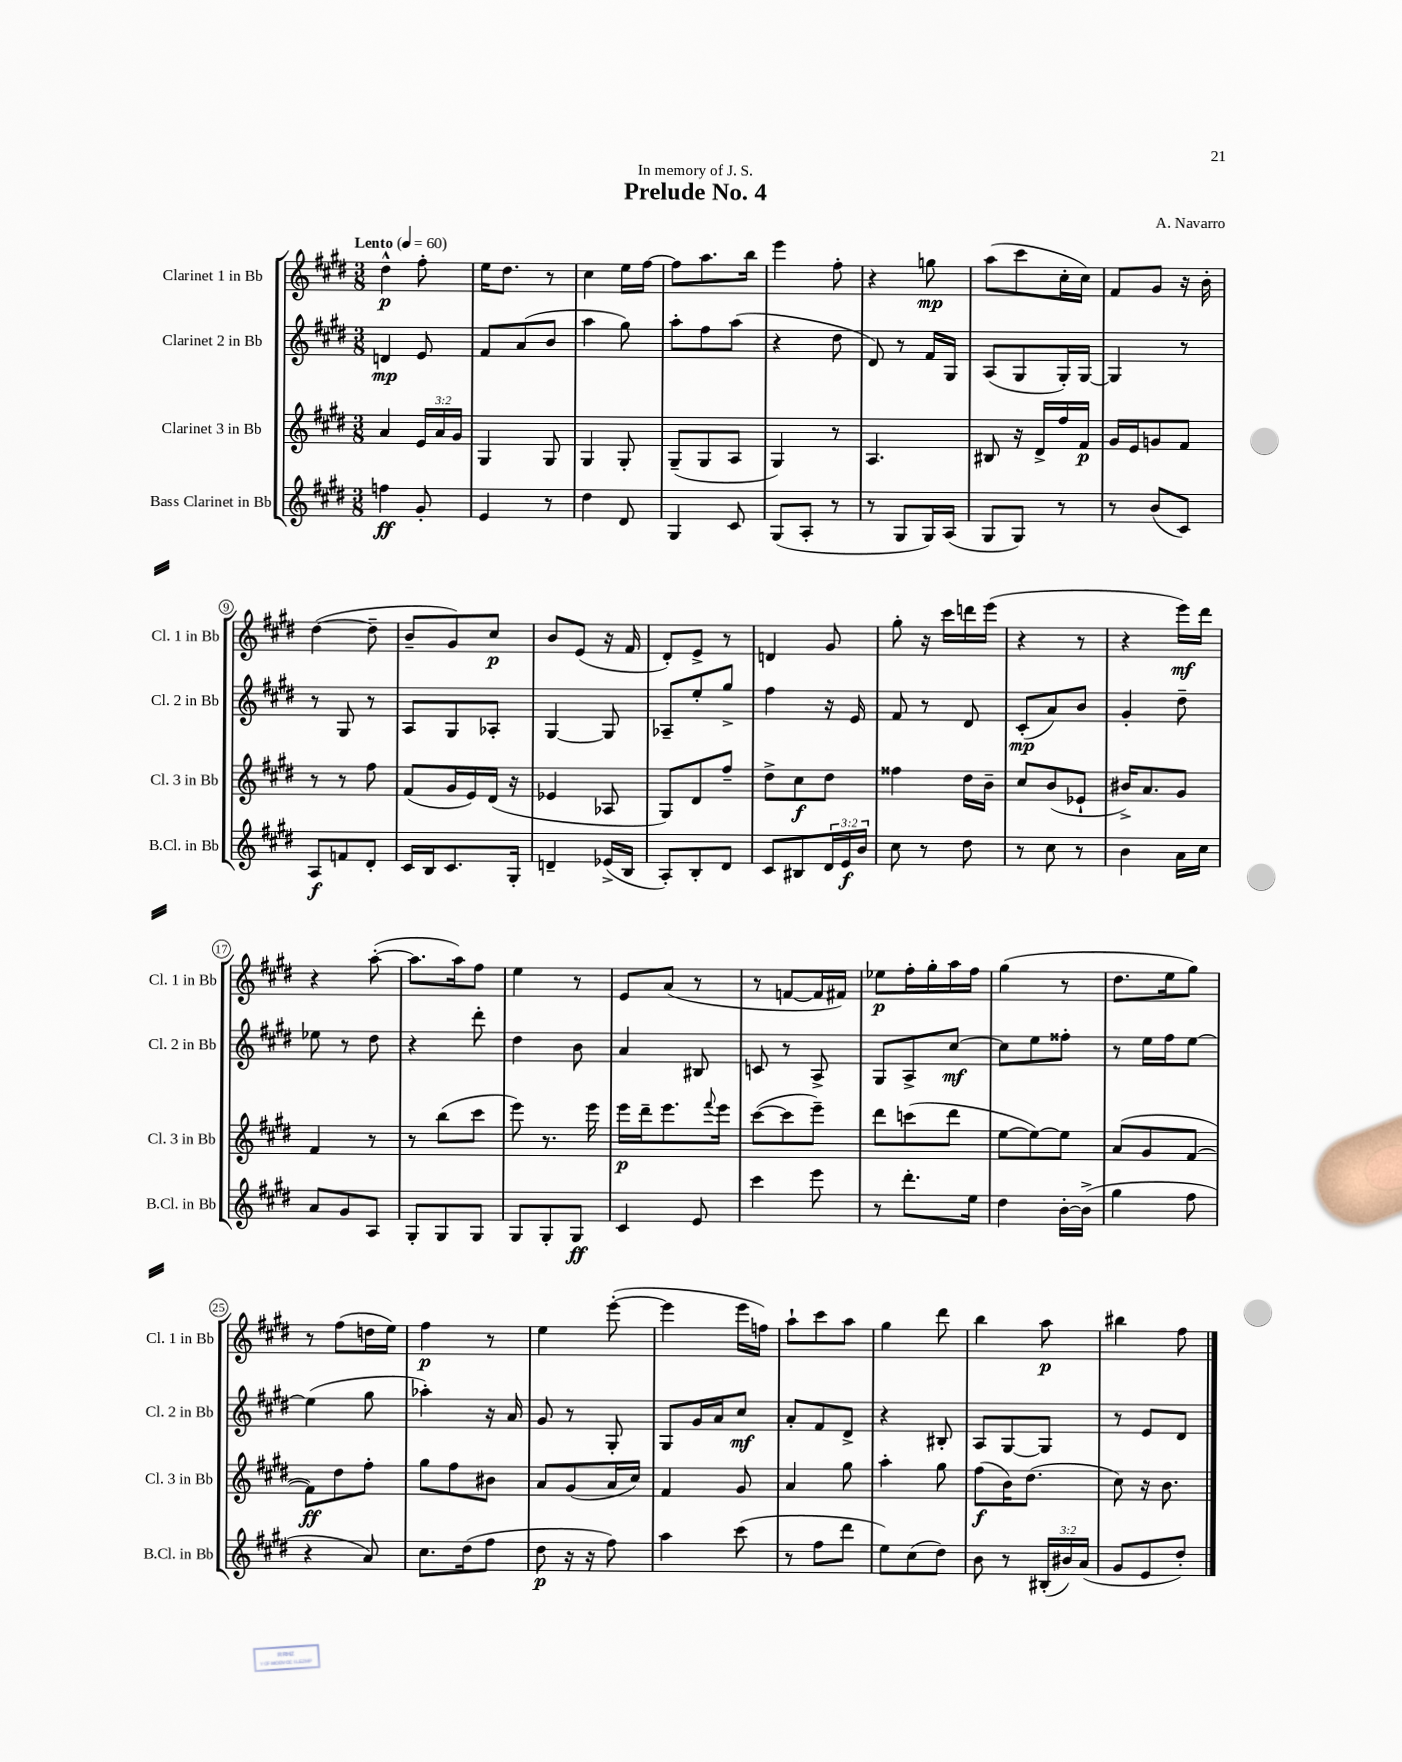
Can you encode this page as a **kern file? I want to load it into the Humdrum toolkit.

**kern	**kern	**kern	**kern
*staff4	*staff3	*staff2	*staff1
*clefG2	*clefG2	*clefG2	*clefG2
*k[f#c#g#d#]	*k[f#c#g#d#]	*k[f#c#g#d#]	*k[f#c#g#d#]
*M3/8	*M3/8	*M3/8	*M3/8
*MM60	*MM60	*MM60	*MM60
4ff\	4a/	4d/	4dd#^^\
8g#'/	24e/LL	8e/	8ff#'\
.	24a/	.	.
.	24g#/JJ	.	.
=	=	=	=
4e/	4G#/	8f#/L	16ee\LK
.	.	.	8.dd#\J
.	.	(8a/	.
8r	8G#/	8b/J	8r
=	=	=	=
4dd#\	4G#/	4aa\	4cc#\
8d#/	8G#'/	8gg#\)	16ee\LL
.	.	.	[16ff#\JJ
=	=	=	=
4G#/	(8G#~/L	8aa'\L	8ff#\]L
.	8G#/	8ff#\	8.aa\
8c#/	8A/J	(8aa\J	.
.	.	.	16bb\Jk
=	=	=	=
(8G#/L	4G#/)	4r	4eee\
8A'/J	.	.	.
8r	8r	8dd#\	8ff#'\
=	=	=	=
8r	4.A/	8d#/)	4r
8G#/L	.	8r	.
16G#/L)	.	16f#/LL	8gg\
(16A/JJ	.	16G#/JJ	.
=	=	=	=
8G#/L	8B#/	(8A/L	(8aa\L
8G#/J)	16r	8G#/	8ccc#\
.	16d#^/LL	.	.
8r	16ff#/	16G#'/L)	16cc#'\L
.	16f#/JJ	[16G#/JJ	16cc#\JJ)
=	=	=	=
8r	16g#/LL	4G#/]	8f#/L
.	16e/J	.	.
(8b/L	8g/	.	8g#/J
8c#/J)	8f#/J	8r	16r
.	.	.	16b'\
=	=	=	=
8A/L	8r	8r	([4dd#\
8f/	8r	8G#/	.
8d#'/J	8ff#\	8r	8dd#~\]
=	=	=	=
16c#/LL	(8f#/L	8A/L	8b~/L
16B/J	.	.	.
8.c#/	16g#/L	8G#/	8g#/)
.	16e/)	.	.
.	(16d#/JJ	8A-'/J	8cc#/J
16G#'/Jk	16r	.	.
=	=	=	=
4d~/	4e-/	[4G#/	8b/L
.	.	.	(8e/J
(16e-^/LL	8A-/	8G#/]	16r
16B/JJ	.	.	16f#/
=	=	=	=
8A'/L)	8G#/L)	8A-~/L	8d#'/L)
8B'/	8d#/	8ee'/	8e^/J
8d#/J	8ff#~/J	8gg#^/J	8r
=	=	=	=
8c#/L	8dd#^\L	4ff#\	4d/
8B#/	8cc#\	.	.
24d#/L	8dd#\J	16r	8g#/
24e/	.	.	.
.	.	16e/	.
24b/JJ	.	.	.
=	=	=	=
8cc#\	4ff##\	8f#/	8gg#'\
8r	.	8r	16r
.	.	.	16ccc#\LL
8dd#\	16dd#\LL	8d#/	16ddd\
.	16b~\JJ	.	(16eee\JJ
=	=	=	=
8r	8cc#/L	(8c#'/L	4r
8cc#\	(8b/	8a/)	.
8r	8e-`/J	8b/J	8r
=	=	=	=
4b\	16b#^/LK)	4g#'/	4r
.	8.a/	.	.
16a\LL	8g#/J	8dd#~\	16eee\LL)
16cc#\JJ	.	.	16ddd#\JJ
=	=	=	=
8a/L	4f#/	8ee-\	4r
8g#/	.	8r	.
8A/J	8r	8dd#\	([8aa'\
=	=	=	=
8G#'/L	8r	4r	8.aa\]L
8G#/	(8bb\L	.	.
.	.	.	16aa\k)
8G#/J	8ccc#\J	8ddd#'\	8ff#\J
=	=	=	=
8G#/L	8eee\)	4dd#\	4ee\
8G#'/	8.r	.	.
8G#/J	.	8b\	8r
.	16eee\	.	.
=	=	=	=
4c#/	16eee\LL	4a/	8e/L
.	16ddd#~\J	.	.
.	8.eee\	.	(8a/J
8e/	.	8B#/	8r
.	8qqfff#/	.	.
.	16eee\Jk	.	.
=	=	=	=
4ccc#\	([8ccc#\L	8c/	8r
.	8ccc#\]	8r	[8f/L
8eee\	8eee~\J)	8A^/	16f/]L
.	.	.	16f#/JJ)
=	=	=	=
8r	8ddd#\L	8G#/L	8ee-\L
8.ddd#'\L	(8ccc\	8A^/	16ff#'\L
.	.	.	16gg#'\
.	8ddd#\J	[8cc#/J	16aa\
16ee\Jk	.	.	16ff#\JJ
=	=	=	=
4dd#\	[8ee\L	8cc#\]L	(4gg#\
.	8ee\_)	8ee\	.
[16b'\LL	8ee\]J	8ff##'\J	8r
(16b^\]JJ	.	.	.
=	=	=	=
4gg#\	(8a/L	8r	8.dd#\L
.	8g#/	16ee\LL	.
.	.	16ff#\J	16ee\k
8ff#\	[8f#/J	[8ee\J	8gg#\J)
=	=	=	=
4r	8f#\]L)	(4ee\]	8r
.	8dd#\	.	(8ff#\L
8a/)	8ff#'\J	8gg#\	16dd\L
.	.	.	16ee\JJ)
=	=	=	=
8.cc#\L	8gg#\L	4aa-'\)	4ff#\
.	8ff#\	.	.
(16dd#\k	.	.	.
8ff#\J	8b#\J	16r	8r
.	.	16a/	.
=	=	=	=
8dd#\	8a/L	8g#/	4ee\
16r	(8g#/	8r	.
16r	.	.	.
8ff#\)	16a/L	8G#'/	([8eee'\
.	16cc#/JJ)	.	.
=	=	=	=
4aa\	4f#/	8G#/L	4eee\]
.	.	16g#/L	.
.	.	16a/J	.
(8ccc#\	8g#/	8cc#/J	16eee\LL
.	.	.	16ff\JJ)
=	=	=	=
8r	4a/	8a'/L	8aa`\L
8ff#\L	.	8f#/	8ccc#\
8ddd#\J	8gg#\	8d#^/J	8aa\J
=	=	=	=
8ee\L)	4aa'\	4r	4gg#\
(8cc#\	.	.	.
8dd#\J)	8gg#\	8B#'/	8ddd#\
=	=	=	=
8b\	(8ff#\L	8A/L	4bb\
8r	16b\K)	[8G#/	.
.	(8.dd#\J	.	.
(24B#'/LL	.	8G#/]J	8aa\
24b#/)	.	.	.
(24a/JJ	.	.	.
=	=	=	=
8g#/L	8cc#\)	8r	4bb#\
8e/	16r	8e/L	.
.	8.b\	.	.
8dd#'/J)	.	8d#/J	8ff#\
==	==	==	==
*-	*-	*-	*-
